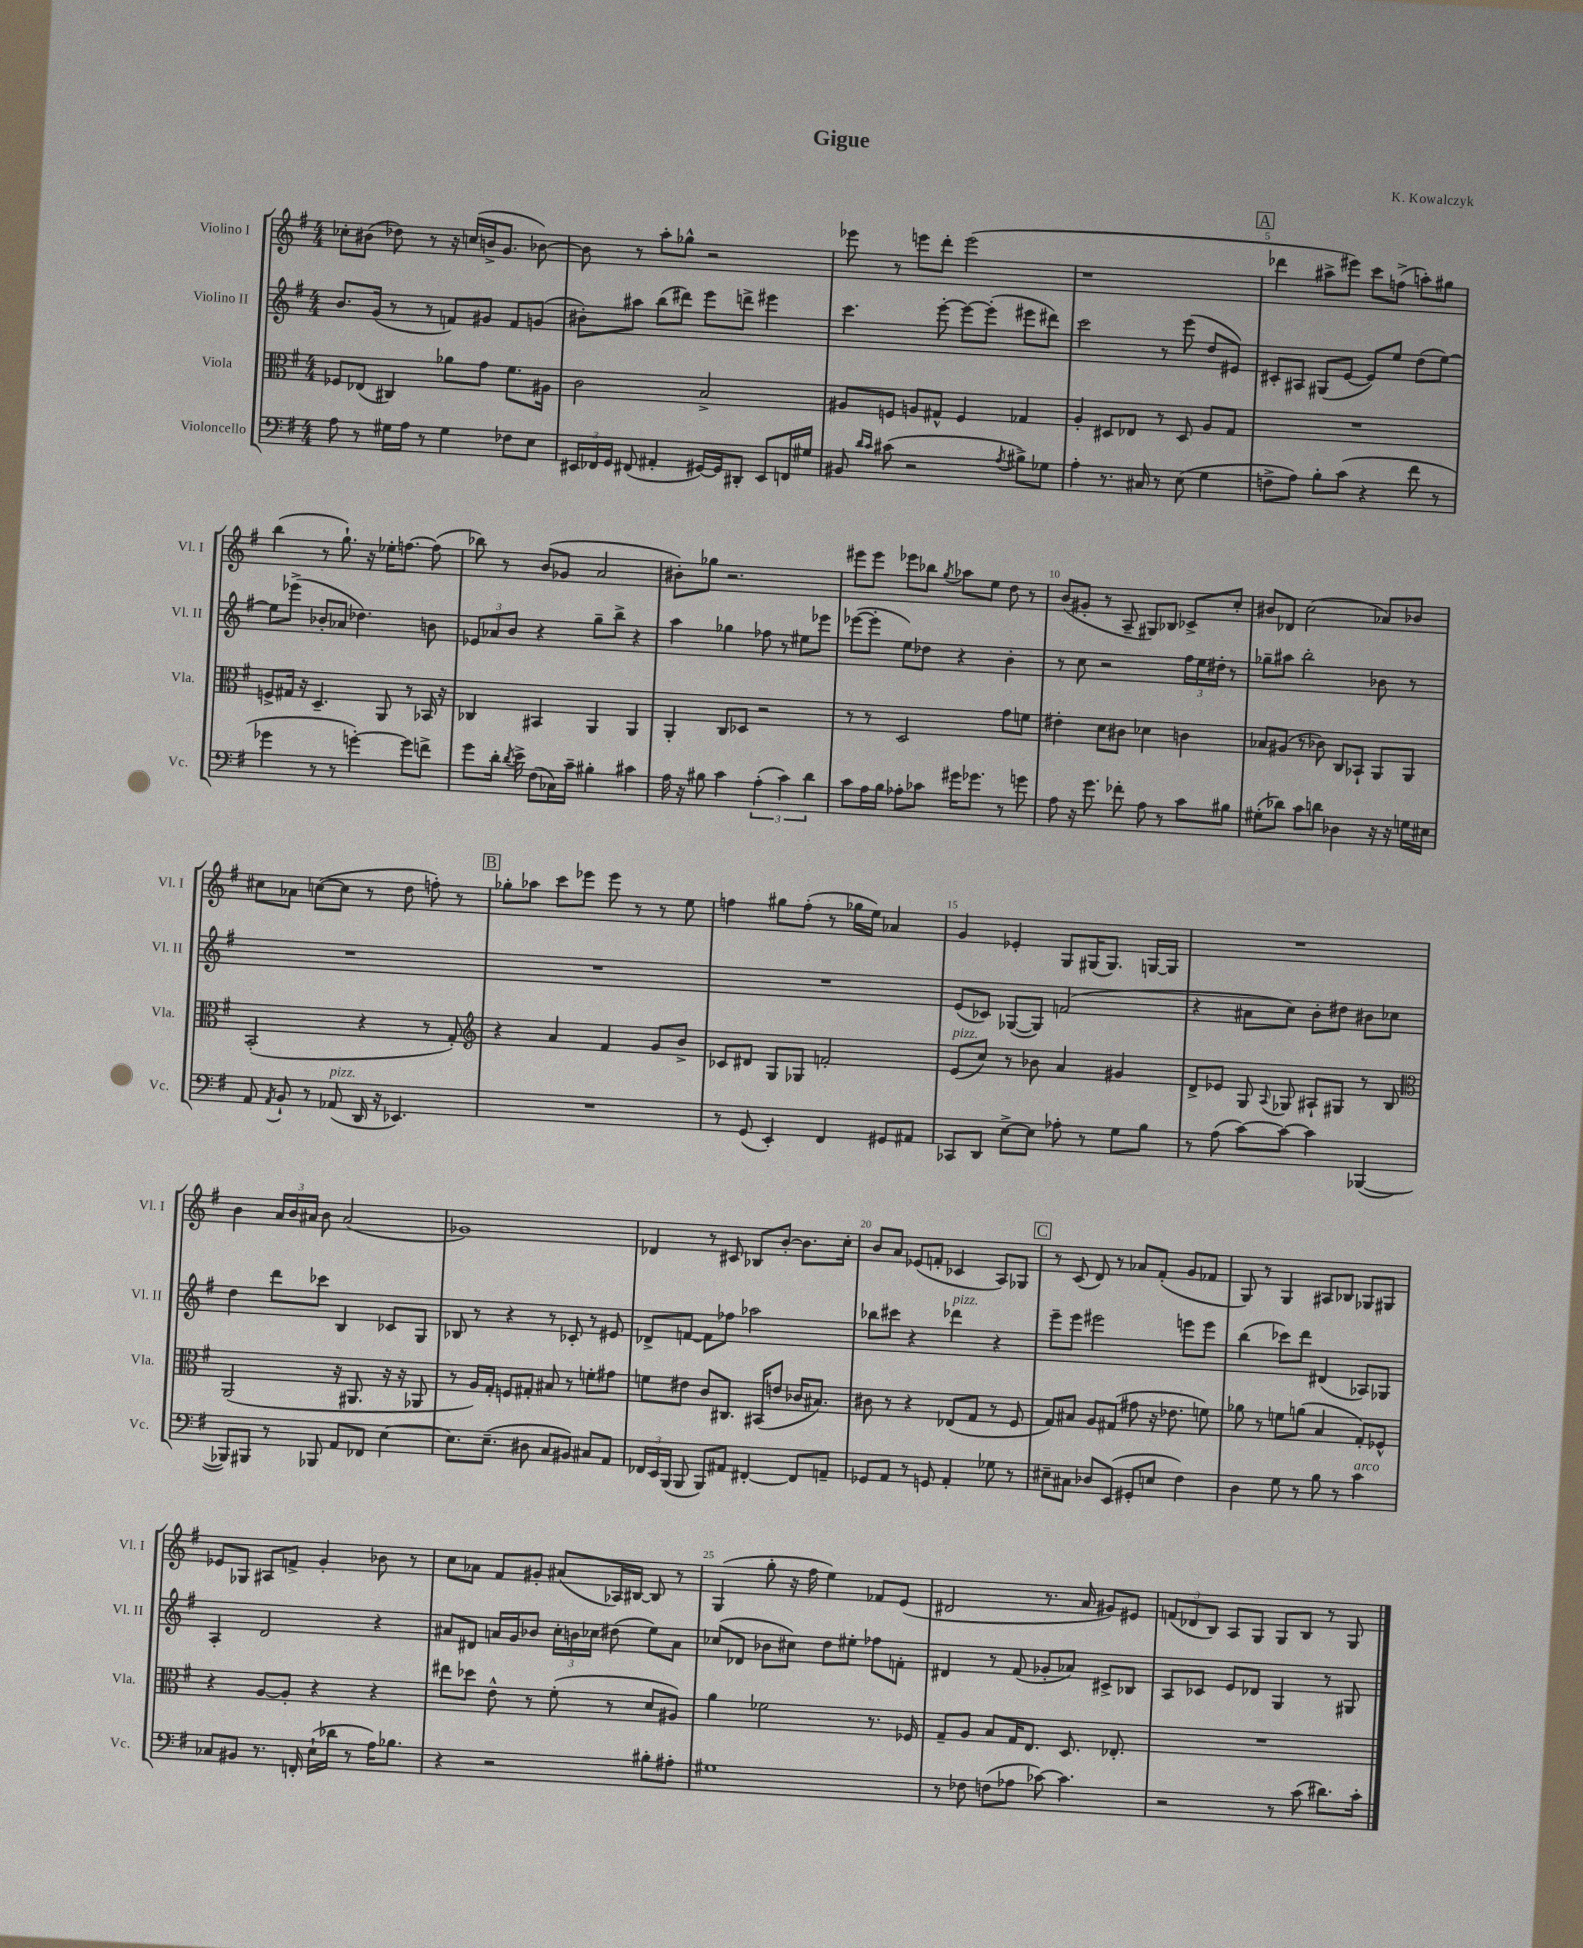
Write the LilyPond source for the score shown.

\header { title = "Gigue" composer = "K. Kowalczyk" }
<<
\new StaffGroup <<
\new Staff = "s0" \with { instrumentName = "Violino I" shortInstrumentName = "Vl. I" } {
    \clef treble \key g \major \numericTimeSignature \time 4/4
    \autoBeamOff ces''8[-. bis'8]( des''8) r8 r16 c''16[( b'16-> g'8.] bes'8~) |
    bes'8 r8 a''8[-. ges''8]-^ r2 |
    ees'''8 r8 e'''8[ d'''8]-. e'''2( |
    r1 |
    \mark \markup { \box "A" } des'''4 ais''8[-> eis'''8]) c'''8[ f''8]->( a''8[-.) gis''8] |
    b''4( r8 g''8.-!) r16 ees''16[-. f''8.]~ f''8( |
    bes''8) r8 b'8[( ges'8] a'2 |
    bis'8[-.) ges''8] r2. |
    eis'''8[ eis'''8] ees'''8[ bes''8] \acciaccatura { g''8 } aes''8[ e''8] d''8 r8 |
    b'8[( gis'8]-. r8 a8-- gis8[) bes8] ces'8[-> c''8]-. |
    bis'8[ des'8] c''2( aes'8[) bes'8] |
    cis''8[ aes'8] c''8[~( c''8] r8 d''8 f''8-.) r8 |
    \mark \markup { \box "B" } ges''8[-. aes''8] c'''8[ ees'''8] ees'''8 r8 r8 e''8 |
    f''4 gis''8[ f''8]-.( r8 ges''16[ e''16]) aes'4 |
    g'4 ees'4-. g8[ gis16( gis8.]) g16[~ g16] |
    R1 |
    b'4 \tuplet 3/2 { a'16[ b'16 ais'16] } b'8 ais'2( |
    ges'1) |
    des'4 r8 cis'8 bes8[ b'8]~-. b'8.[ c''16]-. |
    b'8[ a'8] ees'8[( f'8]-. ces'4 a8[) ges8] |
    \mark \markup { \box "C" } r8 c'8( d'8) r8 aes'8[ fis'8]-.( g'8[ fes'8] |
    g8) r8 g4 ais8[ bes8] ges8[ gis8] |
    ees'8[ ges8] ais8[ f'8]-> g'4-. bes'8 r8 |
    c''8[ aes'8] fis'8[ gis'8]-. ais'8[( aes16) bis16]~ bis8 r8 |
    g4( g''8-. r16 fis''16 e''4) fes'8[ e'8]( |
    dis'2 r8. a'16 gis'8[) eis'8] |
    \tuplet 3/2 { f'8[( des'8 b8]) } a8[ g8] g8[ b8] r8 g8 \bar "|." |
}
\new Staff = "s1" \with { instrumentName = "Violino II" shortInstrumentName = "Vl. II" } {
    \clef treble \key g \major \numericTimeSignature \time 4/4
    \autoBeamOff b'8.[ g'16]( r8 r8 f'8[) gis'8] f'8[ g'8]( |
    bis'8[-.) ais''8] b''8[( dis'''8]) e'''8[ d'''8]-> eis'''4 |
    c'''4. e'''8~-. e'''8[~ e'''8]-.( eis'''8[ dis'''8]) |
    c'''2 r8 e'''8( d''8[ eis'8]) |
    \mark \markup { \box "A" } cis'8[-. ais8] gis8[( e'8]~ e'8[) e''8] d''8[( e''8]~) |
    e''8[ ees'''8]->( bes'8[-. aes'8] des''4.) b'8 |
    \tuplet 3/2 { ees'8[ aes'8 b'8] } r4 g''8[-- b''8]-> r4 |
    a''4 ges''4 fes''8 r8 eis''8[ ees'''8] |
    ees'''8[~( ees'''8]-. e''8[) des''8] r4 b'4-. |
    r8 c''8 r2 \tuplet 3/2 { fis''16[ e''16 dis''16]-. } r8 |
    ges''8[-- ais''8] b''2-. bes'8 r8 |
    R1 |
    \mark \markup { \box "B" } R1 |
    R1 |
    e'8[( ces'8]) ges8[~( ges8]) f'2( |
    r4 ais'8[ c''8]) b'8[-. dis''8] bis'8[ ces''8] |
    d''4 d'''8[ ces'''8] b4 ces'8[ g8] |
    bes8 r8 r4 r8 ces'8-. r8 eis'8 |
    des'8[-> f'8]~ f'8[ fes''8] aes''2 |
    bes''8[ cis'''8] r4 des'''4^\markup { \italic "pizz." } r4 |
    \mark \markup { \box "C" } e'''8[-- e'''8] eis'''2 e'''8[ e'''8] |
    b''4( ces'''8[) d'''8] dis'4( aes8[) ges8] |
    a4-. d'2 r4 |
    ais'8[ dis'8] a'16[ g'16 bes'8] \tuplet 3/2 { c''16[-. b'16 ces''16] } dis''8( e''8[) a'8] |
    ces''8[( des'8] bes'8[ cis''8]) d''8[ eis''8]-. fes''8[ f'8]-. |
    dis'4 r8 fis'8( ges'8[-. aes'8]) cis'8[-> bes8] |
    a8[ ces'8] e'8[ des'8] g4 r8 gis8 \bar "|." |
}
\new Staff = "s2" \with { instrumentName = "Viola" shortInstrumentName = "Vla." } {
    \clef alto \key g \major \numericTimeSignature \time 4/4
    \autoBeamOff fes8[ ees8]( cis4) aes'8[ g'8] fis'8.[ ais16] |
    c'2 b2-> |
    ais8[ f8] a8[ gis8]-^ f4 ges4 |
    a4-. dis8[ ees8] r8 dis8 a8[ g8] |
    \mark \markup { \box "A" } R1 |
    f8[-> gis16] r16 d4.-- a,8 r8 bes,16 r16 |
    ces4 bis,4 a,4 a,4 |
    a,4-. c8[ des8] r2 |
    r8 r8 d2 g'8[ f'8] |
    eis'4-. d'8[ cis'8] des'4 c'4 |
    bes8[ ais8]( r8 ces'8) c8[ bes,8]-! a,8[ a,8] |
    b,2-.( r4 r8 g8-.) |
    \mark \markup { \box "B" } \clef treble r4 a'4 fis'4 g'8[ b'8]-> |
    ces'8[ dis'8] g8[ ges8] f'2-. |
    e'8[^\markup { \italic "pizz." }( c''8]) r8 bes'8 a'4 gis'4 |
    d'8[-> ees'8] g8 \appoggiatura { a8 } ges8 ais8[-! gis8] r8 b8 |
    \clef alto a,2( r16 ais,8. r16 r16 aes,8 |
    r8 a16[) g16]-. f8[ gis8]-. bis8 r8 f'8[-. gis'8] |
    f'8[ eis'8] c'8[ cis8.] bis,16[( e'8] ces'16[ bis8.]) |
    cis'8 r8 r4 ees8[( g8] r8 fis8 |
    \mark \markup { \box "C" } g8[) bis8] a8[ gis8]( gis'8 r16 ees'8. f'8) |
    aes'8 r8 f'8[ a'8]( b4 g8[-.) fes8]-^ |
    r4 a8[~ a8]-. r4 r4 |
    eis''8[ des''8] e'8-^ r8 fis'8-.( r8 d'8[ ais8]) |
    a'4 fes'2 r8. fes16 |
    g8[-- a8] b8[ g16 e8.] d8. ees8.-. |
    R1 \bar "|." |
}
\new Staff = "s3" \with { instrumentName = "Violoncello" shortInstrumentName = "Vc." } {
    \clef bass \key g \major \numericTimeSignature \time 4/4
    \autoBeamOff a8 r8 gis16[ a16] r8 gis4 fes8[ e8] |
    \tuplet 3/2 { eis,16[ fes,16 g,16] } fis,8( ais,4-. gis,16[~) gis,16 dis,8]-. eis,8[ f,16 gis16] |
    bis,8 \grace { d'16[ c'16] } cis'8( r2 \acciaccatura { a8 } bis8[->) ges8] |
    a4-. r8. cis16 r8 e8( g4 |
    \mark \markup { \box "A" } f8[-> a8]) b8[-. c'8]( r4 fis'8 r8 |
    ges'4 r8 r8 g'4~-.) g'8[ f'8]-> |
    g'8[ d'16]-. \acciaccatura { d'8 } e'16-> fis8[( ces16) c'16]-- bis4-. cis'4 |
    a16 r16 bis8 c'4 \tuplet 3/2 { a4-.( c'4) d'4 } |
    c'8[ a16 b16] aes8[-. ces'8] gis'16[ ges'8.] r8 g'8 |
    a8 r16 g'8. fes'8-. a8 r8 c'8[ bis8] |
    gis8[-.( des'8]) c'8[ d'8] des4 r16 r16 g16[ eis16] |
    a,8 \acciaccatura { a,8 } b,8-! r8 aes,8^\markup { \italic "pizz." }( d,16 r16 ees,4.) |
    \mark \markup { \box "B" } R1 |
    r8 g,8( e,4-.) fis,4 gis,8[ ais,8] |
    ces,8[ d,8] e8[~-> e8] aes8-. r8 g8[ b8] |
    r8 a8( c'8[~) c'8]~ c'4 bes,,4~( |
    bes,,8[) bis,,8] r8 bes,,8 a,8[ fes,8] e4~ |
    e8.[ e8.]--( dis8 c8[ bis,8]) cis8[ a,8] |
    \tuplet 3/2 { fes,16[ e,16 b,,16]( } b,,8 b,,8[) ais,8] fis,4~-. fis,8[ a,8]-- |
    ges,8[ a,8] r8 g,8 a,4-. ges8 r8 |
    \mark \markup { \box "C" } eis8[-- cis8] des8[ e,8]( gis,8[-. e8] fis4) |
    d4 g8 r8 b8 r8 c'4^\markup { \italic "arco" } |
    ces8[ bis,8] r8. f,16-. e16[-!( des'16] r8 a16[) bes8.] |
    r4 r2 bis8[-. ais8]-. |
    gis1 |
    r8 fes8 f8[( aes8] ces'8~) ces'4. |
    r2 r8 c'8( dis'8.[) c'16]-. \bar "|." |
}
>>
>>
\layout { \context { \Score \override BarNumber.break-visibility = ##(#f #t #t) barNumberVisibility = #(every-nth-bar-number-visible 5) } }
